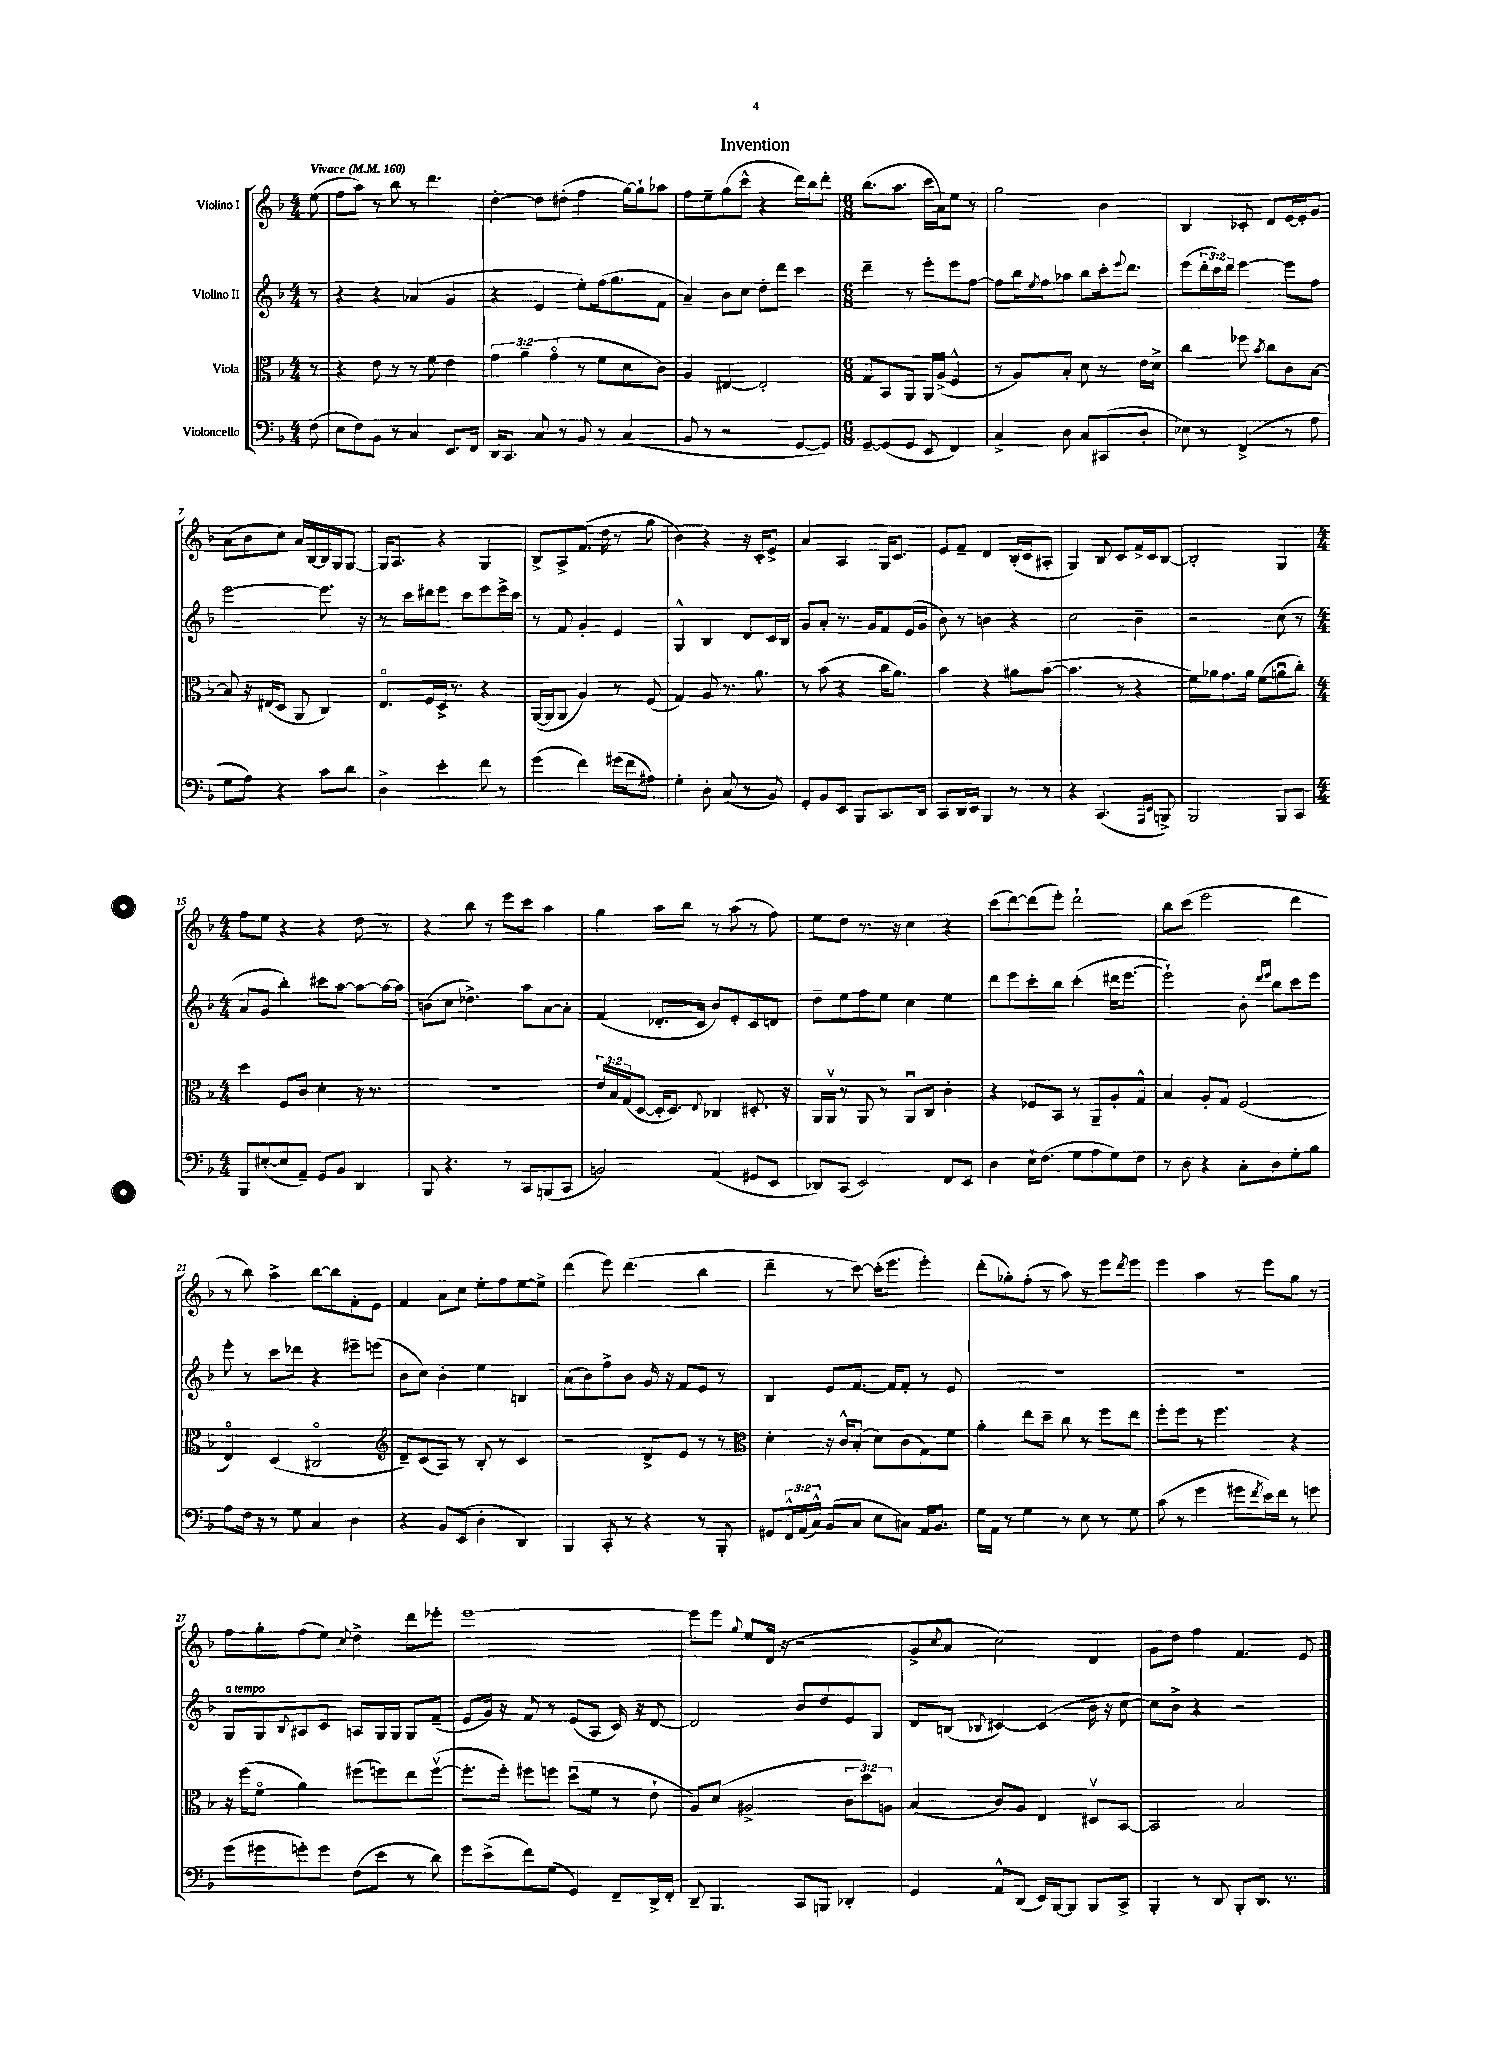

**kern	**kern	**kern	**kern
*part4	*part3	*part2	*part1
*staff4	*staff3	*staff2	*staff1
*I"Violoncello	*I"Viola	*I"Violino II	*I"Violino I
*clefF4	*clefC3	*clefG2	*clefG2
*k[b-]	*k[b-]	*k[b-]	*k[b-]
*M4/4	*M4/4	*M4/4	*M4/4
*MM160	*MM160	*MM160	*MM160
=	=	=	=
!	!	!	!LO:TX:a:B:t=Vivace
(8F\	8r	8r	(8ee\
=1	=1	=1	=1
8E\L	4r	4r	8ff\L
8F\)	.	.	8aa\J)
8BB-\J	8e\	4r	8r
8r	8r	.	8bb-\
4C/	8r	(4a-X/	8r
.	8f\	.	4.ddd\
8.EE/L	4e\	4g/	.
16FF/Jk	.	.	.
=2	=2	=2	=2
16DD/KL	6g\	4r	[4dd'\
8.CC/J	.	.	.
.	6a~\	.	.
8C/	.	4e/	8dd\L]
.	(6g\	.	.
8r	.	.	(8dd#X'\J
8BB-/	8r	8ee'\L)	4ff\
8r	8f\L	(16ff\k	.
.	.	8.gg\	.
(4C/	8d\	.	[16gg\LL)
.	.	.	16gg`\J]
.	8c\J)	8f\J	8aa-X\J
=3	=3	=3	=3
8BB-/	4A/	4a~/)	8ff\L
8r	.	.	8ee~\
2r	[4E#X/	8b-\L	(8gg\
.	.	8cc\J	8ccc^^\J
.	2E#'/]	8dd'\L	4r
.	.	8ddd\J	.
[8GG/L	.	4ccc\	16ddd\LL)
.	.	.	16bb-\J
8GG/J])	.	.	8ddd'\J
=4	=4	=4	=4
*M6/8	*M6/8	*M6/8	*M6/8
[8GG~/L	8G/L	4ddd~\	(8.bb-\L
(8GG/]	8BB-/	.	.
.	.	.	8.aa\J
8GG/J	8AA/J	8r	.
8EE/	16AA/LL	8eee'\L	16ccc\LL
.	(16A^/JJ	.	16a\J)
4FF/)	4F^^/	8eee\	8ee\J
.	.	[8ff\J	8r
=5	=5	=5	=5
4C^/	8r	8ff\L]	2gg\
.	8A/L)	16bb-\L	.
.	.	8qee/	.
.	.	16ff\J	.
8D\	8B-'/J	8aa-X\J	.
8C/L	8d\	8bb-\L	.
(8CC#X/	8r	16ccc'\k	4b-\
.	.	8qqeee/	.
.	.	8.ddd\J	.
8D'/J	16e\LL	.	.
.	16d^\JJ	.	.
=6	=6	=6	=6
8E-X\)	4cc\	(8eee\L	4B-/
8r	.	24ddd'\L	.
.	.	24ccc\)	.
.	.	24ddd\JJ	.
(4FF^/	8ff-X\	[4eee\	8c-X'/
.	8qb-/	.	.
.	8cc\L	.	8d/L
8r	8c\	8eee\L]	[16e/L
.	.	.	16e'/J]
8A\	[8B-\J	8ff\J	8g/J
!!LO:LB:g=z
=7	=7	=7	=7
8G\L	8B-/]	[2eee\	(8a\L
8A\J)	16r	.	8b-\
.	(16E#X/KL	.	.
4r	8D/J	.	8cc\J)
.	8AA/	.	16a/LL
.	.	.	[16B-/
8c\L	4C/)	8.eee\]	16B-/]
.	.	.	16G/J
8d\J	.	.	[8G/J
.	.	16r	.
=8	=8	=8	=8
4D^\	8.E/L	8r	16G/KL]
.	.	.	8.A/J
.	.	16ccc\LL	.
.	16F/L	16ddd#X\J	.
4e'\	16D^/JJ	8eee\J	4r
.	8.r	.	.
.	.	8ccc\L	.
8f\	4r	8eee\	4G/
8r	.	16eee^\L	.
.	.	16ccc\JJ	.
=9	=9	=9	=9
(4g\	([16AA/LL	8r	8B-^/L
.	16AA/J]	.	.
.	8AA/J	8f/	8A^/
4f\)	4A/)	4g'/	(8.f/J
.	.	.	16dd\
(16g#X\LL	8r	4e/	8r
16f\J	.	.	.
8A#X\J)	(8F/	.	8gg\
=10	=10	=10	=10
4G'\	4G/)	4G^^/	4b-\)
8D'\	8A/	4B-/	4r
(8C/	8.r	.	.
8r	.	8d/L	16r
.	8.a\	.	16c'/KL
8BB-/)	.	16c/L	8e^/J
.	.	16B-/JJ	.
=11	=11	=11	=11
8GG'/L	8r	8g/L	4a/
8BB-/	(8b-\	8a'/J	.
8EE/J	4r	8.r	4A/
8BBB-/L	.	.	.
.	.	16g/KL	.
8.CC/	16cc\KL	8f/	16G/KL
.	8.a\J)	.	8.c/J
.	.	(16e/L	.
16DD/Jk	.	16g/JJ	.
=12	=12	=12	=12
8CC/L	4b-\	8b-\)	8e/L
16DD/L	.	8r	8f~/J
16EE/JJ	.	.	.
4BBB-/	4r	4bn\	4d/
8r	8a#X\L	4r	(16B-'/LL
.	.	.	16c/J
8r	([8b-\J	.	8A#X'/J
=13	=13	=13	=13
4r	4.b-\]	2cc\	4G/)
(4.CC/	.	.	8B-/
.	8r	.	8c/L
.	4r	4b-~\	16f^/L
.	.	.	16c/J
16qqAAA/LL	.	.	.
16qqEE/JJ	.	.	.
8BBBn^/)	.	.	[8B-/J
=14	=14	=14	=14
2BBB-/	16f\LL)	2r	2B-'/]
.	16a-X\J	.	.
.	8.g\	.	.
.	16a-\Jk	.	.
.	(8f\L	.	.
8BBB-/L	8anu\	(8cc\	4G/
8CC/J	8cc'\J)	8r	.
!!LO:LB:g=z
=15	=15	=15	=15
*M4/4	*M4/4	*M4/4	*M4/4
8BBB-/L	4dd\	8a/L	8ff\L
([8E#X'/	.	8g/J	8ee\J
8E#/]	8F/L	4bb-'\)	4r
8AA~/J)	8c/J	.	.
8GG/L	4d'\	8ccc#X\L	4r
8BB-/J	.	[8aa\J	.
4DD/	16r	8aa\L_	8dd\
.	8.r	.	.
.	.	16aa\L_	8r
.	.	16aa\JJ]	.
=16	=16	=16	=16
8BBB-/	1r	(8bn\L	4r
4.r	.	8cc\J	.
.	.	4.dd-X^\)	8bb-\
.	.	.	8r
8r	.	.	8eee\L
8CC/L	.	8aa\L	8ccc\J
(8BBBn/	.	[8a\	4aa\
8CC/J	.	8a'\J]	.
=17	=17	=17	=17
2BBn/)	24e/LL	(4f/	4gg\
.	24B-/	.	.
.	(24G/J	.	.
.	[8D/J	.	.
.	16D'/KL]	8.d-X'/L	8aa\L
.	8.D/J)	.	.
.	.	.	8bb-\J
.	.	16c/Jk	.
.	8qqE/	.	.
(4AA/	4C-X/	8b-/L)	8r
.	.	8e'/	(8aa\
8GG#X/L	8.D#X'/	8c/	8r
8EE/J	.	8dn/J	8ff\)
.	16r	.	.
=18	=18	=18	=18
8DD-X/L)	16AA/LL	8dd~\L	8ee\L
.	16AAv/JJ	.	.
(8CC/J	8r	8ee\	8dd\J
2EE/)	8AA/	8ff\	8.r
.	8r	8ee\J	.
.	.	.	16r
.	8AAu/L	4cc\	4cc\
.	8C/J	.	.
8FF/L	4c'\	4ee\	4r
8EE/J	.	.	.
=19	=19	=19	=19
4D\	4r	8ddd\L	(8ccc\L
.	.	8eee\	[8ddd\)
16E`\KL	8F-X/L	8ccc'\	(8ddd\]
(8.F\J	.	.	.
.	8BB-/J	8bb-\J	8eee'\J)
8G\L	8r	(4ccc'\	2ddd`\
8A\	8AA~/L	.	.
8G\)	8A'/	16ddd#X\KL	.
.	.	[8.eee\J	.
8F\J	8G^^/J	.	.
=20	=20	=20	=20
8r	4B-/	2eee`\])	8bb-\L
8D\	.	.	(8ccc\J
4r	8A'/L	.	2eee\
.	8G/J	.	.
8C'\L	(2F/	8b-'\	.
.	.	16qqddd/LL	.
.	.	16qqeee/JJ	.
8D\	.	8bb-\L	.
8G'\	.	8ccc\	4ddd\
8B-\J	.	8eee\J	.
!!LO:LB:g=z
=21	=21	=21	=21
8A\L	4E/)	8eee'\	8r
16F\Jk	.	8r	8bb-\)
16r	.	.	.
8r	(4D/	8ccc\L	4aa^\
8G\	.	8ddd-X\J	.
4C/	2C#X/	4r	[8bb-\L
.	.	.	8bb-\]
4D\	.	8eee#X~\L	8f'\
.	.	(8eeen\J	8e\J
=22	=22	=22	=22
*	*clefG2	*	*
4r	8d~/L)	8b-\L	4f/
.	(8c/	8cc\J)	.
8BB-/L	8A/J)	4b-'\	8a\L
(8EE/J	8r	.	8cc\J
4D'\	8B-'/	4ee\	8ee'\L
.	8r	.	8ff\
4DD/)	4c/	4Bn/	[8ee\
.	.	.	8ee^\J]
=23	=23	=23	=23
4BBB-/	2r	(8a\L	(4ddd\
.	.	8b-\)	.
8CC'/	.	8ff^\	8eee\)
8r	.	8b-\J	(4.ddd\
4r	8d^/L	16g/	.
.	.	16r	.
.	8e/J	8f/L	.
8r	8r	8e/J	4bb-\
8BBB-'/	8r	8r	.
=24	=24	=24	=24
*	*clefC3	*	*
8GG#X/L	4d'\	4B-/	4ddd~\
24FF^^/L	.	.	.
(24AA/	.	.	.
24C^^/JJ)	.	.	.
(8BB-/L	16r	8e/L	8r
.	16c^^/KL	.	.
8C/J	(8B-'/J	[8.f/J	[8ccc\)
8E\L	8d\L)	.	(16ccc'\KL]
.	.	16f/KL]	8.eee\J
8C#X\J)	(8c\	8f'/J	.
16AA/KL	8G\)	8r	4eee'\)
8.BB-/J	.	.	.
.	8f\J	8e/	.
=25	=25	=25	=25
16G\LL	4a'\	1r	(8ddd'\L
16AA\JJ	.	.	.
8r	.	.	8gg-X'\)
4G\	8ee\L	.	(8ff'\J
.	8dd~\J	.	8r
8r	8cc\	.	8aa\)
8E\	8r	.	8r
8r	8ff\L	.	8eee\L
.	.	.	8qddd/
8G\	8ee\J	.	8eee\J
=26	=26	=26	=26
(8c\	8ff'\L	1r	4eee\
8r	8ff\J	.	.
4g\	8r	.	4aa\
.	4.ff\	.	.
8g#X\L	.	.	8r
8qf/	.	.	.
16e\L)	.	.	8eee\L
16f\JJ	.	.	.
8r	4r	.	8gg\J
8gn\	.	.	8r
!!LO:LB:g=z
=27	=27	=27	=27
!	!	!LO:TX:a:i:t=a tempo	!
(8g\L	16r	8G/L	8ff\L
.	(16ff\KL	.	.
8g#X\	8f\J	8G/	8gg'\
.	.	8qqB-/	.
8gn'\)	4a\)	8A#X/	(8ff\
8g\J	.	8c/J	8ee\J)
.	.	.	8qqcc/
(8F\L	(8ff#X\L	8An/L	4dd^\
8e\J	8ffn\)	16G/L	.
.	.	16G/JJ	.
8r	8ee\	8G/L	8ddd\L
8d\)	([8ffv\J	(8f~/J	8eee-X'\J
=28	=28	=28	=28
8g\L	8.ff'\L]	8e/L	[1eee
(8e^\	.	16g/Jk)	.
.	16ff'\Jk)	16r	.
8f\)	8ff#X\L	8f/	.
(8G\J	8ffn\J	8r	.
4GG/)	(8ddu\L	(8e/L	.
.	8f\J	8A/J	.
8FF~/L	8r	16c/)	.
.	.	16r	.
16DD^/L	8e`\	[8d/	.
16FF'/JJ	.	.	.
=29	=29	=29	=29
8DD~/	8A/L)	2d/]	8eee\L]
4.BBB-/	(8d/J	.	8eee\J
.	.	.	8qqgg/
.	2A#X^/	.	8ee/L
.	.	.	(16d/Jk
.	.	.	16r
8CC/L	.	8b-/L	2r
8BBBn/J	.	8dd/	.
4DD-X'/	12c\L	8e/	.
.	12dd\)	.	.
.	.	8G/J	.
.	12An\J	.	.
=30	=30	=30	=30
4GG/	(4B-/	8d/L	8g^/L
.	.	.	8qcc/
.	.	(8Bn/J	8a/J
.	.	8qqB-X/	.
8AA^^/L	8c/L)	[4c#X/)	2cc\)
(8DD/J	8A/J	.	.
16EE/LL)	4E/	(4c#/]	.
[16BBB-/J	.	.	.
8BBB-/J]	.	.	.
8BBB-/L	8D#Xv/L	16b-\	4d/
.	.	16r	.
8CC^/J	[8BB-/J	[8cc\	.
=31	=31	=31	=31
4BBB-'/	2BB-/]	8cc\L])	8g\L
.	.	8b-^\J	8dd\J
8r	.	4r	4ff\
8DD/	.	.	.
8BBB-'/L	2B-/	2r	4.f/
8.DD/J	.	.	.
8.r	.	.	.
.	.	.	8e/
==	==	==	==
*-	*-	*-	*-
